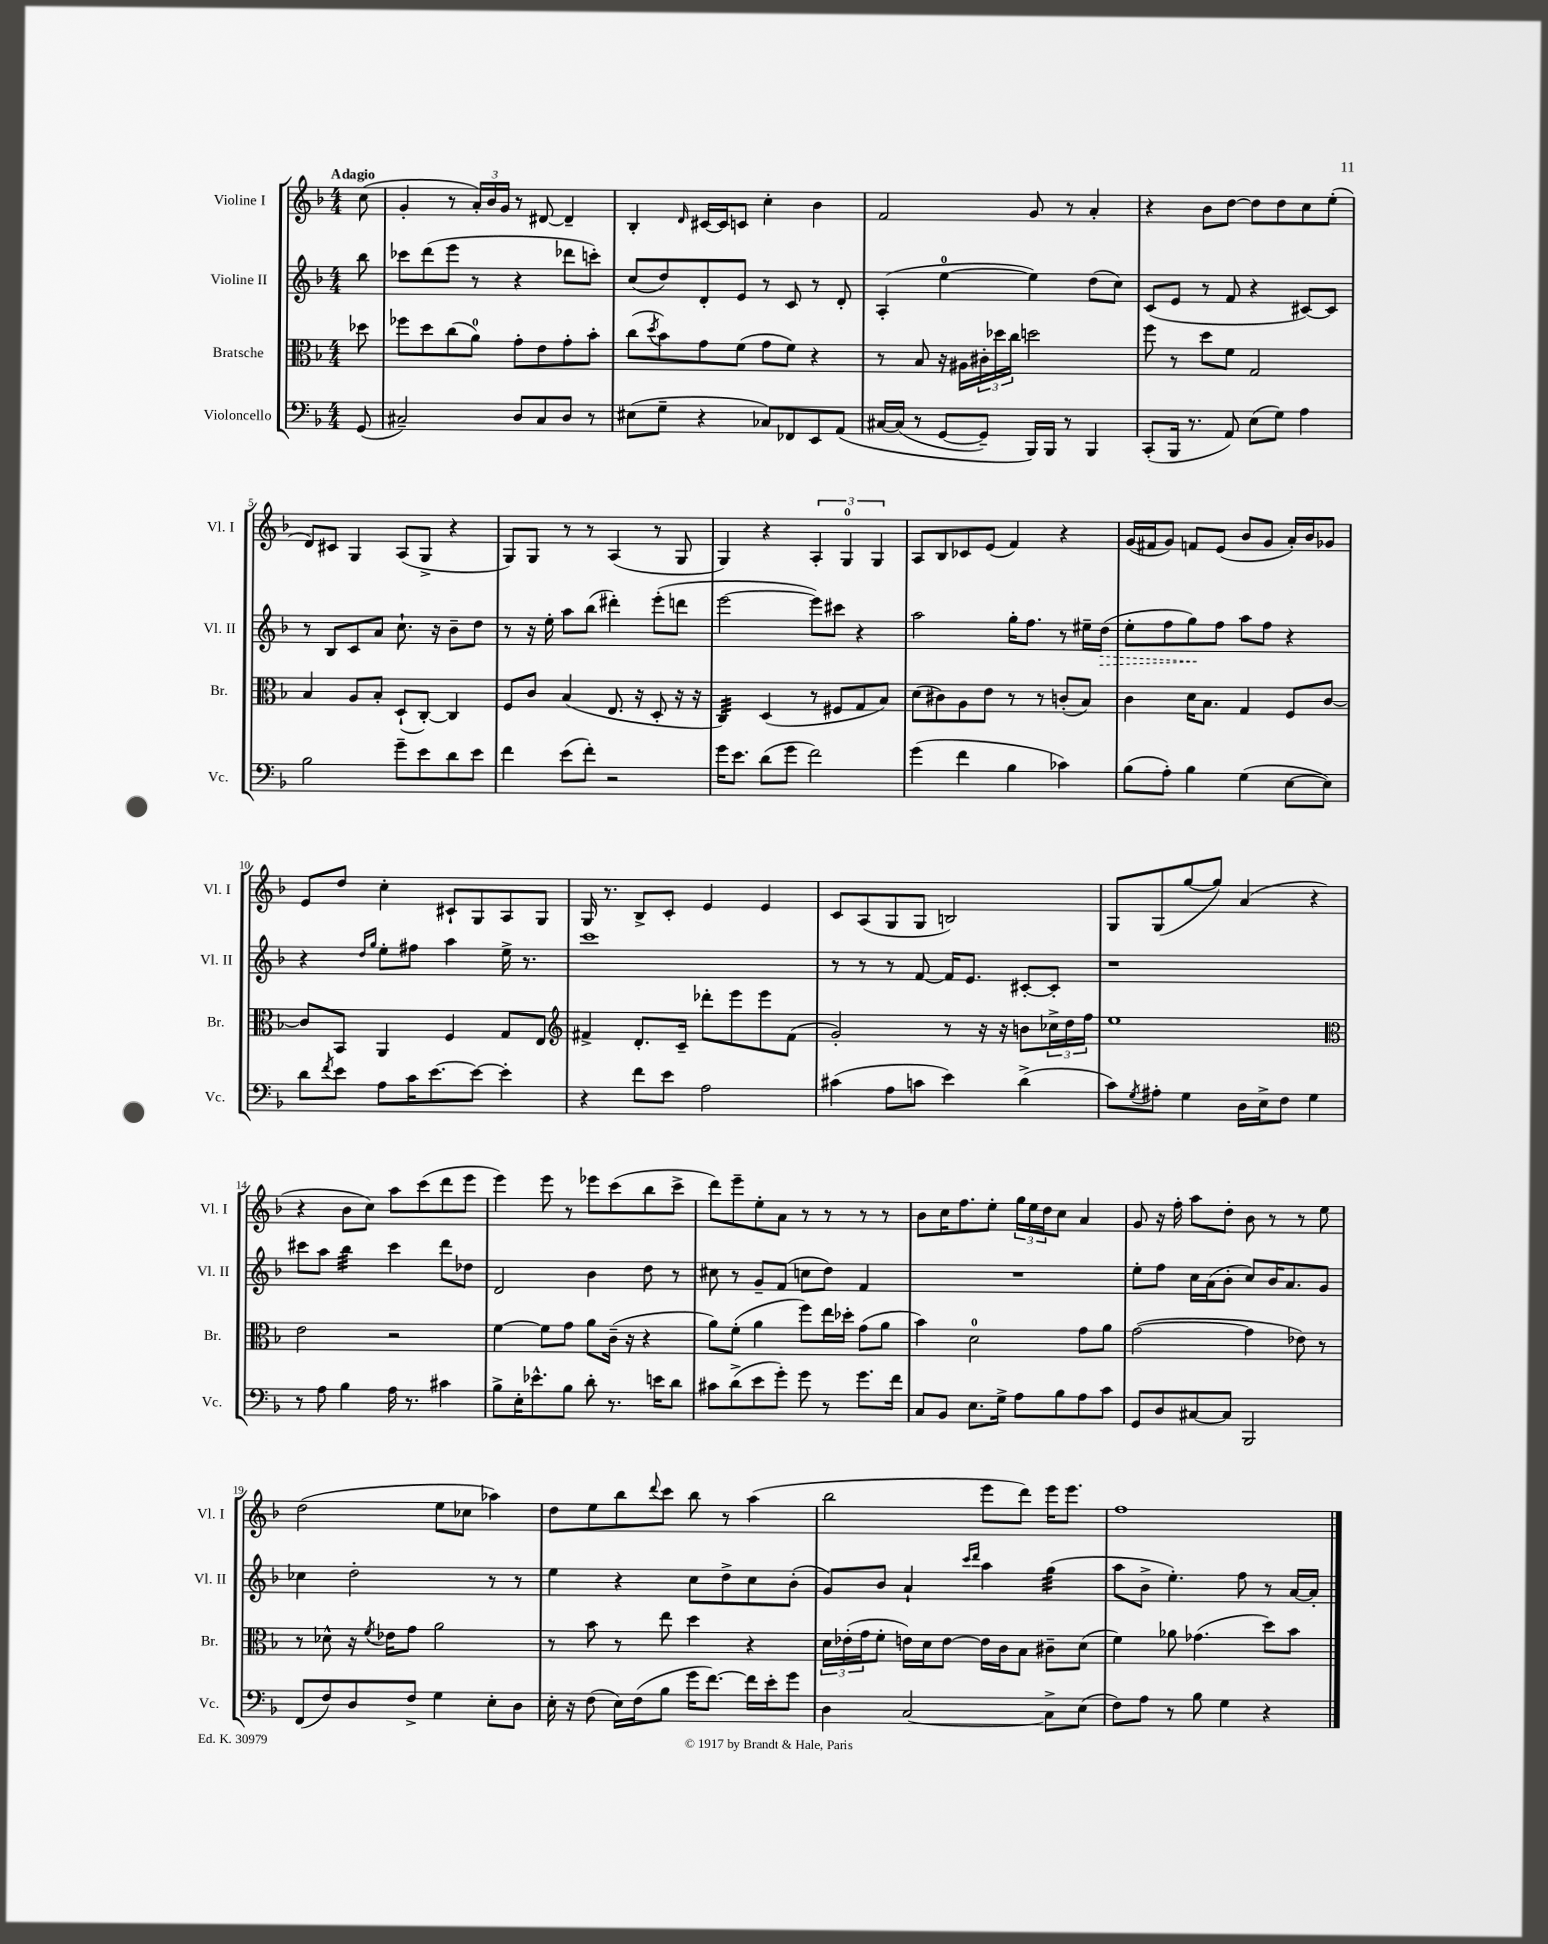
<<
\new StaffGroup <<
\new Staff = "s0" \with { instrumentName = "Violine I" shortInstrumentName = "Vl. I" } {
    \clef treble \key f \major \numericTimeSignature \time 4/4 \partial 8 \tempo "Adagio"
    c''8( |
    g'4-. r8 \tuplet 3/2 { a'16-.) bes'16 g'16 } r8 dis'8~ dis'4-- |
    bes4-. \grace { d'16 } cis'16~ cis'16 c'8 c''4-. bes'4 |
    f'2 g'8 r8 a'4-. |
    r4 bes'8 d''8~ d''8 d''8 c''8 e''8-.( |
    d'8) cis'8 g4 a8( g8-> r4 |
    g8) g8 r8 r8 a4( r8 g8 |
    g4) r4 \tuplet 3/2 { a4-. g4-0 g4 } |
    a8 bes8 ces'8 e'8( f'4) r4 |
    g'16( fis'16 g'8) f'8 e'8( bes'8 g'8 a'16-.) bes'16 ges'8 |
    e'8 d''8 c''4-. cis'8-! g8 a8 g8 |
    g16 r8. bes8-> c'8-. e'4 e'4 |
    c'8 a8( g8 g8 b2) |
    g8 g8( g''8~ g''8) a'4( r4 |
    r4 bes'8 c''8) a''8 c'''8( d'''8 e'''8 |
    e'''4) e'''8 r8 ees'''8 c'''8( bes''8 c'''8-> |
    d'''8) e'''8-- e''8-. a'8 r8 r8 r8 r8 |
    bes'8 c''16 f''8. e''8-. \tuplet 3/2 { g''16 e''16 d''16 } c''8 a'4 |
    g'8 r16 f''16-. a''8 d''8-. bes'8 r8 r8 e''8 |
    d''2( e''8 ces''8 aes''4) |
    d''8 e''8 bes''8 \appoggiatura { d'''8 } c'''8 bes''8 r8 a''4( |
    bes''2 e'''8 d'''8) e'''16 e'''8. |
    f''1 \bar "|." |
}
\new Staff = "s1" \with { instrumentName = "Violine II" shortInstrumentName = "Vl. II" } {
    \clef treble \key f \major \numericTimeSignature \time 4/4 \partial 8
    bes''8 |
    ces'''8 d'''8( e'''8 r8 r4 des'''8 c'''8-.) |
    c''8( d''8) d'8-. e'8 r8 c'8 r8 d'8-. |
    a4-.( e''4-0~ e''4) d''8( c''8) |
    c'8( e'8 r8 f'8 r4 cis'8~) cis'8 |
    r8 bes8 c'8 a'8 c''8.-! r16 bes'8-- d''8 |
    r8 r16 e''16-. a''8 bes''8( dis'''4-.) e'''8-.( d'''8 |
    e'''2~ e'''8) cis'''8 r4 |
    a''2 g''16-. f''8. r8 eis''16-- \once \override Hairpin.style = #'dashed-line d''16\>( |
    e''8-. f''8 g''8\!) f''8 a''8 f''8 r4 |
    r4 \grace { d''16 g''16 } e''8-. fis''8 a''4 e''16-> r8. |
    c'''1 |
    r8 r8 r8 f'8~ f'16 e'8. cis'8~-. cis'8-. |
    r1 |
    cis'''8 a''8 bes''4:32 cis'''4 d'''8 des''8 |
    d'2 bes'4 d''8 r8 |
    cis''8 r8 g'8-- f'8( c''8 d''8) f'4 |
    R1 |
    e''8-. f''8 c''16 a'16( bes'8-. c''8) bes'16 a'8. g'8 |
    ces''4 d''2-. r8 r8 |
    e''4 r4 c''8 d''8-> c''8 bes'8-.( |
    g'8) bes'8 a'4-! \grace { c'''16 d'''16 } a''4 g''4:32( |
    a''8 bes'8-> e''4.-.) f''8 r8 a'16~ a'16-. \bar "|." |
}
\new Staff = "s2" \with { instrumentName = "Bratsche" shortInstrumentName = "Br." } {
    \clef alto \key f \major \numericTimeSignature \time 4/4 \partial 8
    des''8 |
    fes''8 d''8 c''8( a'8-0) g'8-. e'8 g'8-. bes'8-. |
    c''8( \acciaccatura { d''8 } bes'8) g'8 f'8( g'8 f'8) r4 |
    r8 bes8 r16 ais16 \tuplet 3/2 { cis'16-. des''16 c''16 } d''2 |
    f''8 r8 d''8 f'8 g2 |
    bes4 a8 bes8-. d8-!( c8~-.) c4 |
    f8 c'8 bes4( e8. r16 d8-. r16 r16 |
    c4:32) d4( r8 fis8 g8 bes8) |
    d'8( cis'8) a8 e'8 r8 r8 c'8-.( bes8) |
    c'4 d'16 bes8. g4 f8 c'8~ |
    c'8 bes,8 a,4 f4 g8 e8 |
    \clef treble fis'4-> d'8.-. c'16-- des'''8-. e'''8 e'''8 fis'8( |
    g'2-.) r8 r16 r16 b'8 \tuplet 3/2 { ces''16-> d''16 f''16 } |
    e''1 |
    \clef alto e'2 r2 |
    f'4~ f'8 g'8 a'8 c'16--( r16 r4 |
    a'8) f'8-.( a'4 f''8) e''16 des''16-. g'8( a'8 |
    bes'4) d'2-0 g'8 a'8 |
    g'2~( g'4 ees'8) r8 |
    r8 des'8-^ r16 \acciaccatura { f'8 } ees'16 g'8 a'2 |
    r8 bes'8 r8 e''8 d''4 r4 |
    \tuplet 3/2 { d'16 ees'16-.( g'16 } f'8-. e'16) d'16 e'8~ e'16 c'16 bes8 cis'8-- d'8( |
    f'4) aes'8 ges'4.( d''8) bes'8 \bar "|." |
}
\new Staff = "s3" \with { instrumentName = "Violoncello" shortInstrumentName = "Vc." } {
    \clef bass \key f \major \numericTimeSignature \time 4/4 \partial 8
    g,8( |
    cis2--) d8 cis8 d8 r8 |
    eis8( g8-- r4 ces8) fes,8 e,8 a,8\( |
    cis16~ cis16( r8 g,8~ g,8--) bes,,16\) bes,,16 r8 bes,,4 |
    c,8-.( bes,,16 r8. a,8) e8( g8) a4 |
    bes2 g'8-- e'8 d'8 e'8 |
    f'4 e'8( f'8-.) r2 |
    g'16 e'8. d'8( g'8 f'2) |
    g'4( f'4 bes4 ces'4) |
    bes8( a8-.) bes4 g4( e8~ e8) |
    d'8 \acciaccatura { f'8 } e'8 a8 c'16 e'8.~ e'8~ e'4-. |
    r4 f'8 e'8 a2 |
    cis'4( a8 c'8 e'4) d'4->( |
    c'8) \acciaccatura { g8 } ais8-. g4 d16 e16-> f8 g4 |
    r8 a8 bes4 a16 r8. cis'4 |
    bes8-> e16-. ees'8.-^ bes8 d'8-. r8. e'16 d'8 |
    cis'8 d'8->( e'8 g'8-.) g'8 r8 g'8. f'16 |
    c8 bes,8 e8. g16-> a8 bes8 a8 c'8 |
    g,8 d8 cis8~ cis8 bes,,2 |
    f,8( f8) d8 f8-> g4 e8-. d8 |
    e16-. r16 f8( e16) f16( bes8 g'16 f'8.~) f'16 e'16-. g'8 |
    d4 c2~ c8-> e8( |
    f8) a8 r8 bes8 g4 r4 \bar "|." |
}
>>
>>
